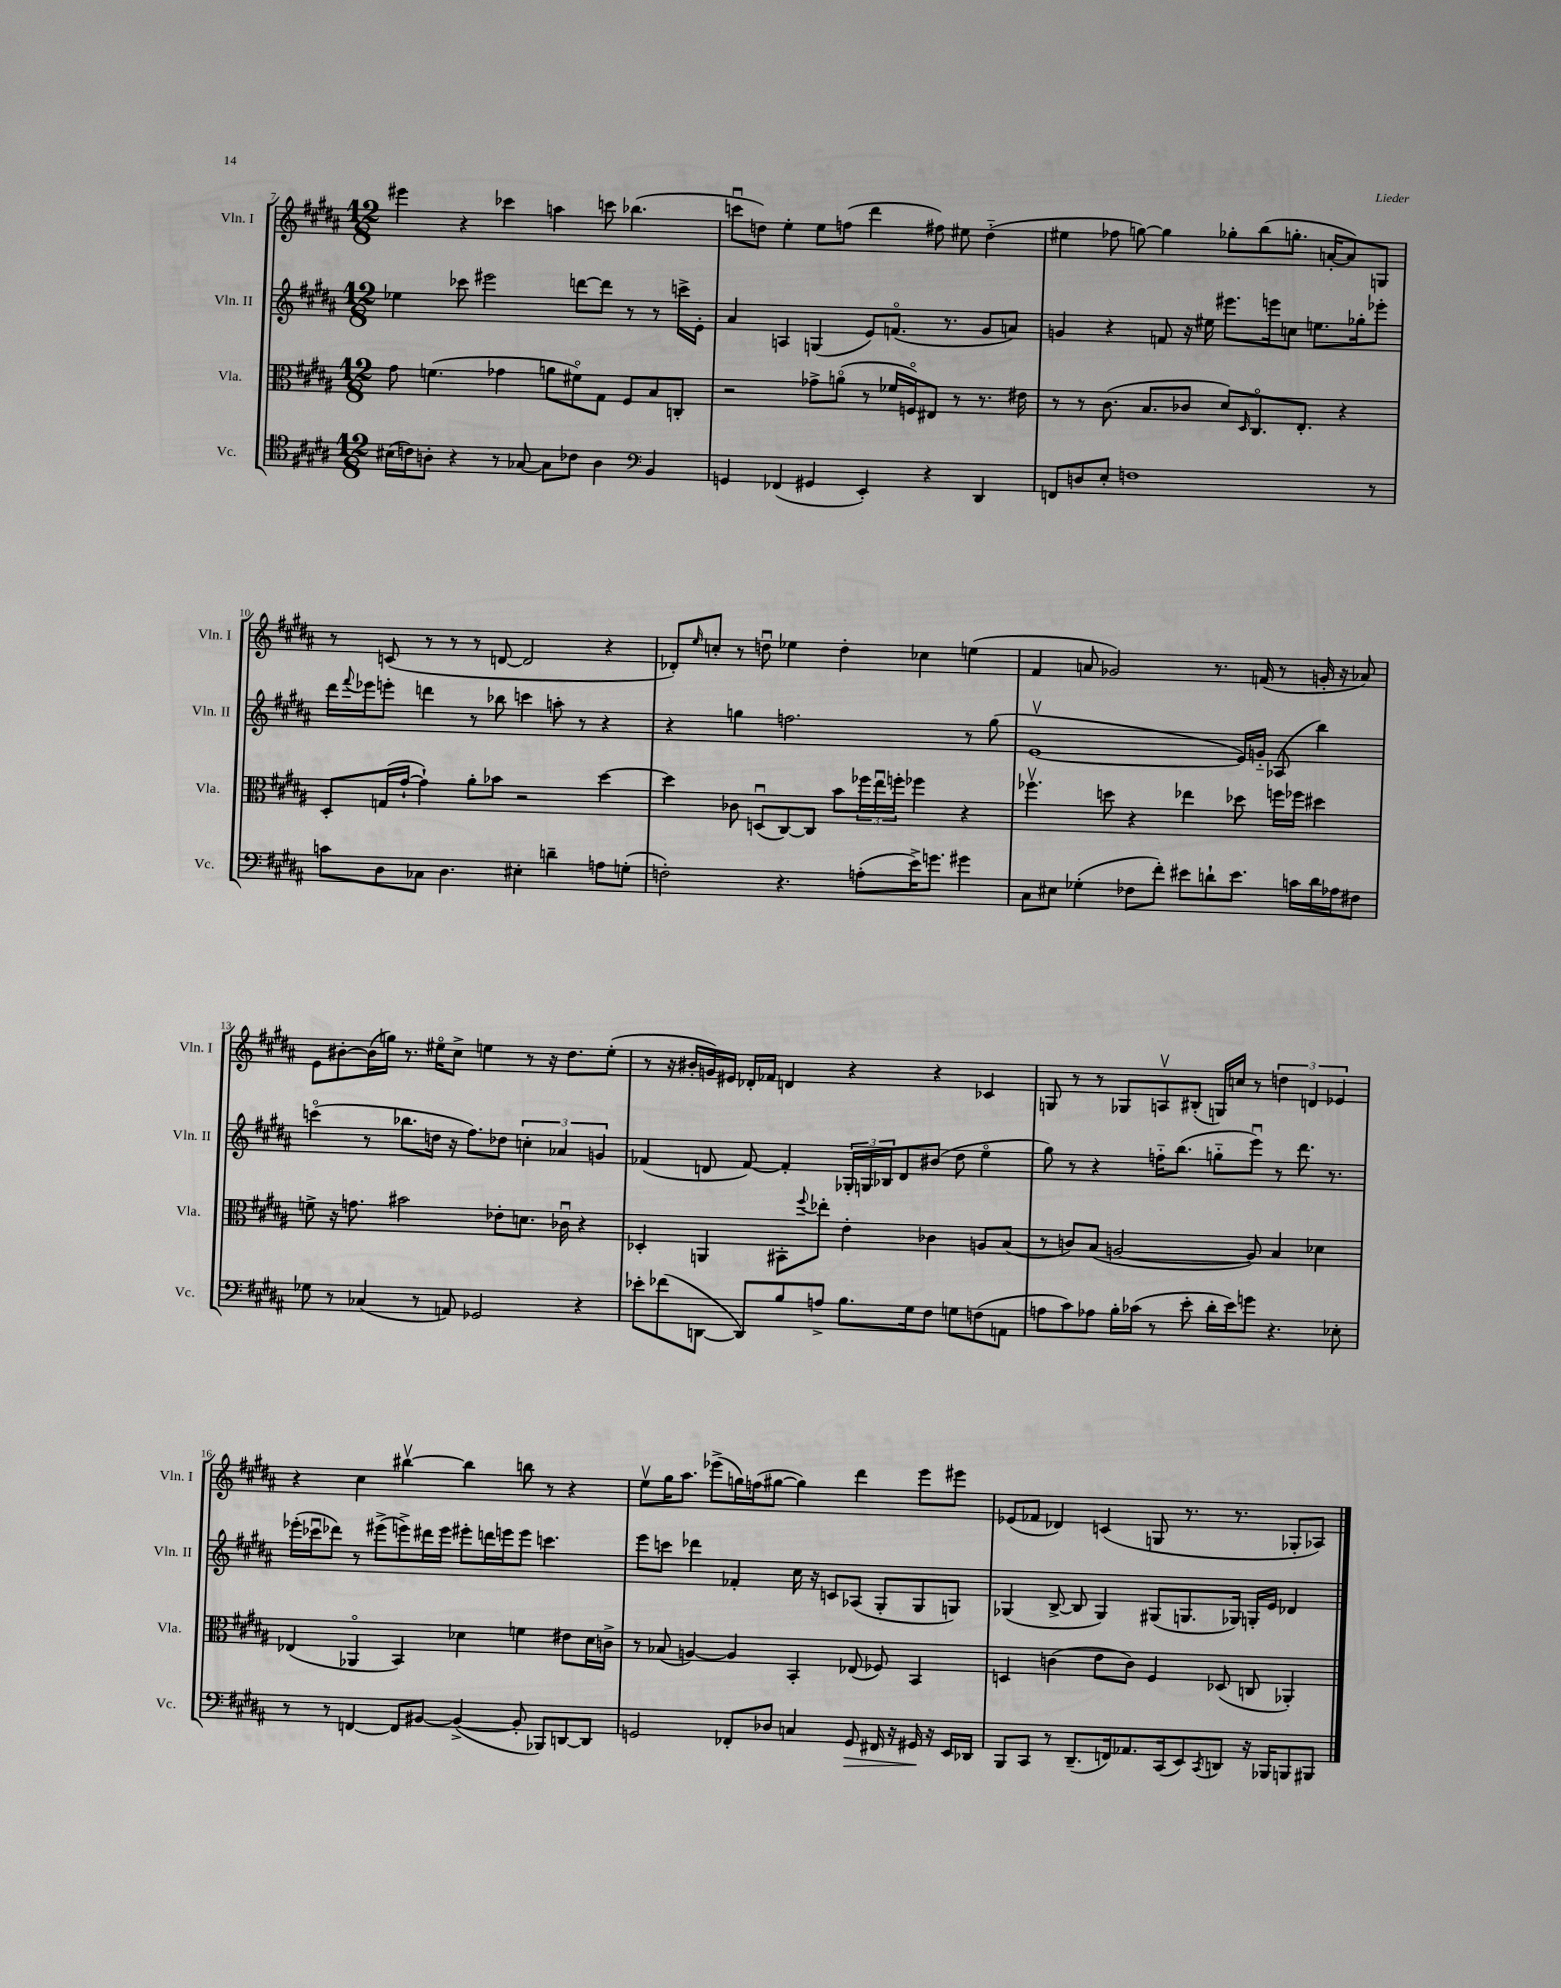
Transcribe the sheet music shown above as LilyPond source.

<<
\new StaffGroup <<
\new Staff = "s0" \with { instrumentName = "Vln. I" shortInstrumentName = "Vln. I" } {
    \clef treble \key b \major \numericTimeSignature \time 12/8
    eis'''4 r4 ces'''4 a''4 c'''8 bes''4.( |
    c'''8\downbow d''8) e''4-. e''8 f''8( dis'''4 fis''8) eis''8 d''4-_( |
    eis''4 fes''8 g''8~) g''4 ges''8-. b''8( g''8.-. a'16~-. a'8) g8 |
    r8 c'8( r8 r8 r8 d'8~ d'2 r4 |
    des'8-.) \grace { e''16 } c''8-. r8 d''8\downbow ees''4 d''4-. ces''4 e''4( |
    fis'4 a'8 ges'2) r8. f'16( r8 g'16-. r16 aes'8) |
    e'8 bis'8~-. bis'16( g''16) r8. eis''16\flageolet cis''8-> e''4 r8 r16 dis''8. e''8-.( |
    r8 r16 bis'16-. g'16) eis'16 des'16-. fes'16 d'4 r4 r4 ces'4 |
    g8 r8 r8 ges8 a8\upbow bis8-.( g16) c''16 r8 \tuplet 3/2 { d''4 d'4 ees'4 } |
    r4 cis''4 bis''4~\upbow bis''4 b''8 r8 r4 |
    e''8\upbow gis''16 ais''8. ees'''8->( g''16) f''16( gis''8~ gis''4) dis'''4 ees'''8 eis'''8 |
    ees'8( fes'8 des'4) c'4( g8 r8. r8. ges8-. aes8) \bar "|." |
}
\new Staff = "s1" \with { instrumentName = "Vln. II" shortInstrumentName = "Vln. II" } {
    \clef treble \key b \major \numericTimeSignature \time 12/8
    ees''4 ces'''8 eis'''2 d'''8~ d'''8 r8 r8 c'''16-> e'16-. |
    ais'4 a4 g4( e'8) f'8.\flageolet( r8. gis'8 a'8) |
    g'4 r4 f'8 r16 eis''16 eis'''8. e'''16 c''8 e''8. ges''16-. ees'''8-. |
    dis'''16 \appoggiatura { fis'''8 } ees'''16 e'''8-. d'''4 r8 bes''8 c'''4 a''8-. r8 r4 |
    r4 g''4 f''2. r8 g''8( |
    e'1~\upbow e'16) g'16-_ aes8( b''4) |
    c'''4\flageolet( r8 bes''8. d''16 r16 fis''8.) des''8 \tuplet 3/2 { c''4-. aes'4 g'4 } |
    fes'4( d'8 fes'8~) fes'4-. \tuplet 3/2 { ges16-. g16 bes16 } d'8 bis'8( dis''8 e''4\flageolet |
    gis''8) r8 r4 f''16-_ b''8.( g''8-_ e'''8\downbow) r8 dis'''8. r8. |
    ees'''16-.( ces'''16\downbow des'''8) r8 eis'''8->( e'''8->) dis'''16 e'''16 eis'''8-. d'''16 e'''16 e'''8 c'''4. |
    e'''8 c'''8 des'''4 fes'4-. cis''16 r16 c'8 aes8( gis8-. gis8 g8) |
    ges4( b8~-> b8 ges4) gis8( g8. ges16) g16-. e'16 des'4 \bar "|." |
}
\new Staff = "s2" \with { instrumentName = "Vla." shortInstrumentName = "Vla." } {
    \clef alto \key b \major \numericTimeSignature \time 12/8
    gis'8 f'4.( ges'4 a'8 fis'8\flageolet) gis8 fis8 b8 c8-. |
    r2 ges'8-> a'8\flageolet( r8 fes'16 f16\flageolet) eis8 r8 r8. eis'16 |
    r8 r8 cis'8.( b8. ces'8 dis'8) \grace { dis16 } cis8.\flageolet e8.-. r4 |
    dis8-. g16( gis'16~-! gis'4-!) ais'8-. bes'8 r2 dis''4~ |
    dis''4 ces'8 d8\downbow( cis8~) cis8 b'8 \tuplet 3/2 { fes''16 e''16\downbow f''16-. } fes''4 r4 |
    fes''4.\upbow d''8 r4 ees''4 des''8 f''16 fes''16 dis''4 |
    f'8-> r16 g'8. bis'2 ees'8-. d'8. ces'16\downbow r4 |
    des4-. a,4 bis,8-. \appoggiatura { fis''8 } ees''8-. e'4-. ces'4 a8 b8( |
    r8 c'8) b8( a2~ a8) b4 des'4 |
    ees4( aes,4\flageolet b,4) des'4 f'4 eis'8 des'16 c'16-> |
    r8 bes8( a4~) a4 b,4-. ees8( fes8) b,4 |
    d4 c'4( e'8 c'8) fis4 des8( c8 aes,4-.) \bar "|." |
}
\new Staff = "s3" \with { instrumentName = "Vc." shortInstrumentName = "Vc." } {
    \clef tenor \key b \major \numericTimeSignature \time 12/8
    bis16( c'16) a8-. r4 r8 ges8~ ges8 ces'8 a4 \clef bass b,4 |
    g,4 fes,4( gis,4 e,4-.) r4 dis,4 |
    f,8 d8 e8-. f1 r8 |
    c'8 dis8 ces8 dis4. eis4-. d'4-- a8 g8-.( |
    f2-.) r4. a8-.( e'16->) g'8. gis'4 |
    cis8 eis8 ges4-.( fes8 fis'8-.) eis'8 d'8-! eis'8. c'16 d'16 aes16 fis8 |
    ges8 r8 ces4( r8 a,8) ges,2 r4 |
    ees'8-. fes'8( d,8~ d,8) b8 a8-> b8. gis16 fis8 g8 f8( a,8 |
    a8 cis'8) aes8 b16-. ces'16( r8 e'8-. dis'16-. e'16) g'8 r4. ees8-. |
    r8 r8 f,4~ f,8 bis,8~ bis,4~->( bis,8-. bes,,8) d,8~ d,8 |
    g,2 fes,8-. des8 c4 g,8\> fis,16 r16 gis,16\! r16 e,16 des,16 |
    b,,8 cis,8 r8 dis,8.--( f,16) aes,8. cis,16( e,8) \acciaccatura { cis,8 } d,8 r16 bes,,16 b,,8 bis,,8 \bar "|." |
}
>>
>>
\layout { \context { \Score currentBarNumber = #7 } }
